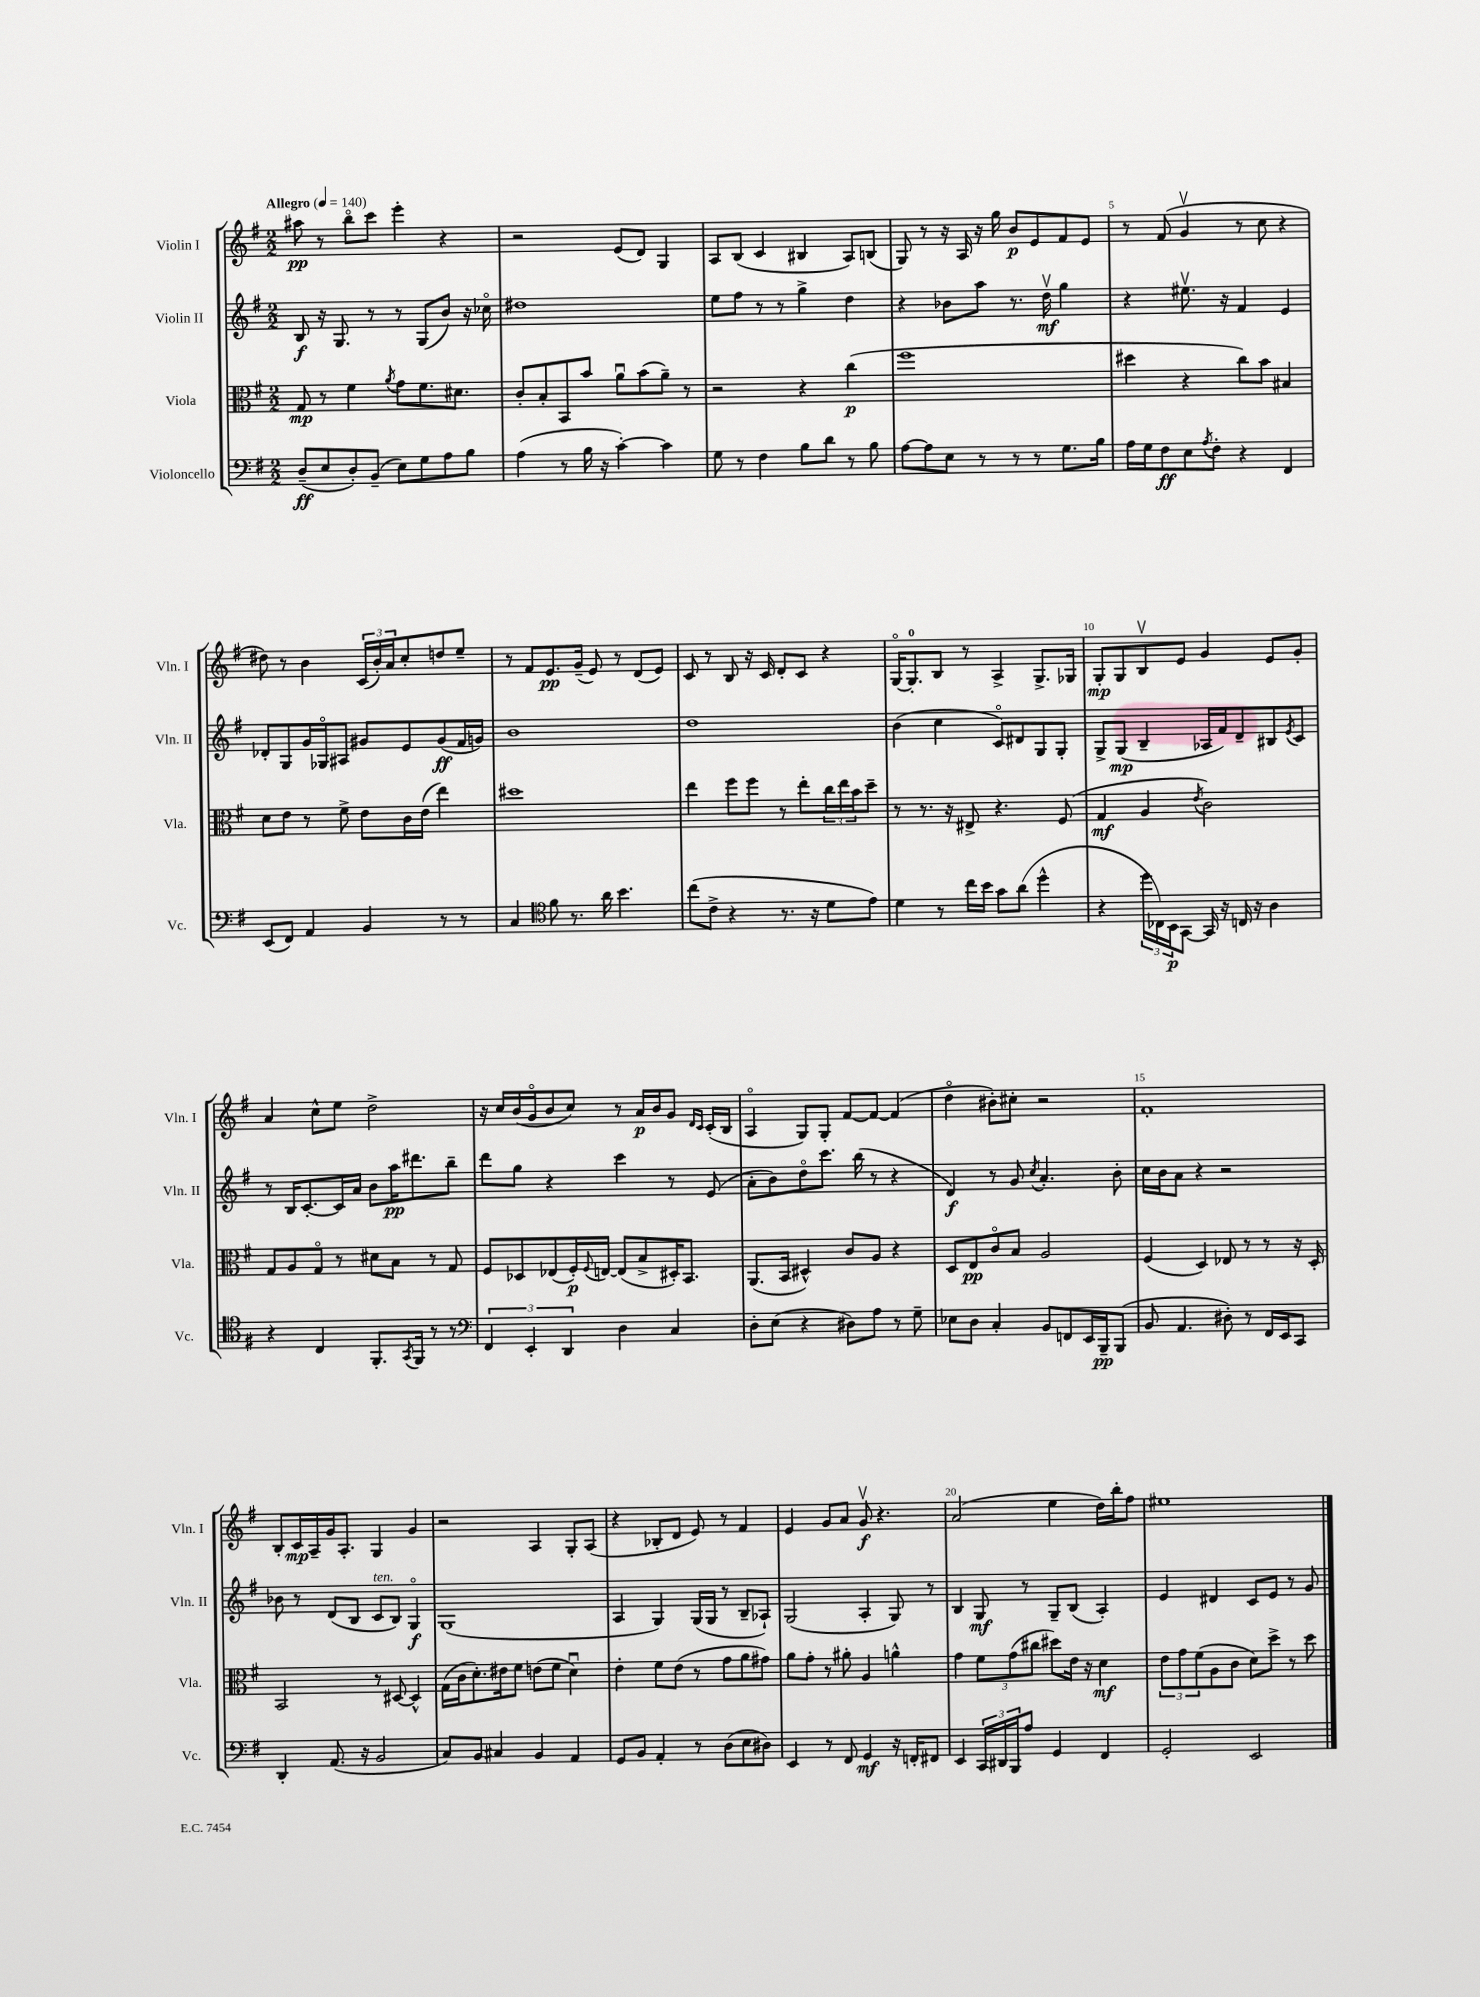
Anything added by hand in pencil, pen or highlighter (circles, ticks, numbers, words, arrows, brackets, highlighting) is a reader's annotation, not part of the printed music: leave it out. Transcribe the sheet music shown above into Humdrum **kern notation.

**kern	**dynam	**kern	**dynam	**kern	**dynam	**kern	**dynam
*part4	*part4	*part3	*part3	*part2	*part2	*part1	*part1
*staff4	*staff4	*staff3	*staff3	*staff2	*staff2	*staff1	*staff1
*I"Violoncello	*	*I"Viola	*	*I"Violin II	*	*I"Violin I	*
*I'Vc.	*	*I'Vla.	*	*I'Vln. II	*	*I'Vln. I	*
*clefF4	*	*clefC3	*	*clefG2	*	*clefG2	*
*k[f#]	*	*k[f#]	*	*k[f#]	*	*k[f#]	*
*M2/2	*	*M2/2	*	*M2/2	*	*M2/2	*
*MM140	*	*MM140	*	*MM140	*	*MM140	*
=1	=1	=1	=1	=1	=1	=1	=1
!	!	!	!	!	!	!LO:TX:a:B:t=Allegro	!
(8D~/L	ff	8G/	mp	8B/	f	8aa#X\	pp
8E/	.	8r	.	16r	.	8r	.
.	.	.	.	8.G/	.	.	.
8D'/)	.	4f#\	.	.	.	8bb\L	.
(8BB~/J	.	.	.	8r	.	8ccc\J	.
.	.	8qa/	.	.	.	.	.
8E\L)	.	8g\L	.	8r	.	4eee'\	.
8G\	.	8.f#\	.	(8G/L	.	.	.
8A\	.	.	.	8b/J)	.	4r	.
.	.	8.d#X\J	.	.	.	.	.
8B\J	.	.	.	16r	.	.	.
.	.	.	.	16cc-X\	.	.	.
=2	=2	=2	=2	=2	=2	=2	=2
(4A\	.	8c'/L	.	1dd#X	.	2r	.
.	.	8B'/	.	.	.	.	.
8r	.	8BB/	.	.	.	.	.
16B\	.	8b/J	.	.	.	.	.
16r	.	.	.	.	.	.	.
[4c'\)	.	8au\L	.	.	.	(8e/L	.
.	.	(8b\	.	.	.	8d/J)	.
4c\]	.	8a~\J)	.	.	.	4G/	.
.	.	8r	.	.	.	.	.
=3	=3	=3	=3	=3	=3	=3	=3
8G\	.	2r	.	8ee\L	.	8A/L	.
8r	.	.	.	8ff#\J	.	(8B/J	.
4F#\	.	.	.	8r	.	4c/	.
.	.	.	.	8r	.	.	.
8B\L	.	4r	.	4gg^\	.	4B#X/	.
8d\J	.	.	.	.	.	.	.
8r	.	(4cc\	p	4dd\	.	8A/L)	.
8B\	.	.	.	.	.	(8Bn/J	.
=4	=4	=4	=4	=4	=4	=4	=4
[8A\L	.	1ff#	.	4r	.	8G/)	.
8A\]	.	.	.	.	.	8r	.
8E\J	.	.	.	8b-X\L	.	16r	.
.	.	.	.	.	.	16A/	.
8r	.	.	.	8aa\J	.	16r	.
.	.	.	.	.	.	16gg\	.
8r	.	.	.	8.r	.	8b/L	p
8r	.	.	.	.	.	8e/	.
.	.	.	.	16ddv\	mf	.	.
8.G\L	.	.	.	4gg\	.	8f#/	.
.	.	.	.	.	.	8e/J	.
16B\Jk	.	.	.	.	.	.	.
=5	=5	=5	=5	=5	=5	=5	=5
16A\LL	.	4dd#X\	.	4r	.	8r	.
16G\J	.	.	.	.	.	.	.
8F#\	ff	.	.	.	.	(8f#/	.
8E\	.	4r	.	8.ee#Xv\	.	4gv/	.
8qA/	.	.	.	.	.	.	.
8F#'\J	.	.	.	.	.	.	.
.	.	.	.	16r	.	.	.
4r	.	8cc\L)	.	4f#/	.	8r	.
.	.	8b\J	.	.	.	8cc\	.
4FF#/	.	4B#X/	.	4e/	.	4r	.
!!LO:LB:g=z
=6	=6	=6	=6	=6	=6	=6	=6
(8EE/L	.	8d\L	.	8d-X'/L	.	8dd#X\)	.
8FF#/J)	.	8e\J	.	8G/	.	8r	.
4AA/	.	8r	.	16g/L	.	4b\	.
.	.	.	.	16G-X/J	.	.	.
.	.	8f#^\	.	8A#X/J	.	.	.
4BB/	.	8e\L	.	8g#X/L	.	(24c/LL	.
.	.	.	.	.	.	24b'/)	.
.	.	.	.	.	.	24a/J	.
.	.	16c\L	.	8e/	.	8cc'/	.
.	.	(16e\JJ	.	.	.	.	.
8r	.	4ee\)	.	(8g#/	ff	8ddn/	.
8r	.	.	.	16f#/L	.	8ee~/J	.
.	.	.	.	16gn/JJ)	.	.	.
=7	=7	=7	=7	=7	=7	=7	=7
4C/	.	1dd#X	.	1b	.	8r	.
.	.	.	.	.	.	8f#/L	.
*clefC4	*	*	*	*	*	*	*
8f#\	.	.	.	.	.	8.e/	pp
8.r	.	.	.	.	.	.	.
.	.	.	.	.	.	(16g~/Jk	.
.	.	.	.	.	.	8e/)	.
16a\	.	.	.	.	.	.	.
4.b\	.	.	.	.	.	8r	.
.	.	.	.	.	.	(8d/L	.
.	.	.	.	.	.	8e/J)	.
=8	=8	=8	=8	=8	=8	=8	=8
(8cc\L	.	4ee\	.	1dd	.	8c/	.
8c^\J	.	.	.	.	.	8r	.
4r	.	8ff#\L	.	.	.	8B/	.
.	.	8ff#\J	.	.	.	16r	.
.	.	.	.	.	.	16c/	.
8.r	.	8r	.	.	.	8d'/L	.
.	.	8ee'\L	.	.	.	8c/J	.
16r	.	.	.	.	.	.	.
8d\L	.	24cc\L	.	.	.	4r	.
.	.	24ee\	.	.	.	.	.
.	.	24b\J	.	.	.	.	.
8e\J)	.	8dd~\J	.	.	.	.	.
=9	=9	=9	=9	=9	=9	=9	=9
4d\	.	8r	.	(4b\	.	[16G/KL	.
.	.	.	.	.	.	8.G'/]	.
.	.	8.r	.	.	.	.	.
8r	.	.	.	4cc\	.	8B/J	.
.	.	16r	.	.	.	.	.
16cc\LL	.	8E#X^/	.	.	.	8r	.
16b\JJ	.	.	.	.	.	.	.
8g\L	.	4.r	.	8c/L)	.	4A^/	.
(8a\J	.	.	.	8d#X/	.	.	.
4dd^^\	.	.	.	8G/	.	8.G^/L	.
.	.	(8F#/	.	8G'/J	.	.	.
.	.	.	.	.	.	16G-X/Jk	.
=10	=10	=10	=10	=10	=10	=10	=10
4r	.	4G/	mf	8G^/L	.	8G'/L	mp
.	.	.	.	(8G/J	mp	8G/	.
24dd\LL	.	4A/	.	4B~/	.	8Bv/	.
24C-X\)	.	.	.	.	.	.	.
24BB\J	p	.	.	.	.	.	.
[8GG\J	.	.	.	.	.	8e/J	.
.	.	8qe/	.	.	.	.	.
16GG/]	.	2c\)	.	16A-X/LL	.	4g/	.
16r	.	.	.	16f#/J)	.	.	.
16Cn/	.	.	.	8d~/	.	.	.
16r	.	.	.	.	.	.	.
4A\	.	.	.	8B#X/	.	8e/L	.
.	.	.	.	8qe/	.	.	.
.	.	.	.	8c/J	.	8g'/J	.
!!LO:LB:g=z
=11	=11	=11	=11	=11	=11	=11	=11
4r	.	8G/L	.	8r	.	4a/	.
.	.	8A/	.	16B/KL	.	.	.
.	.	.	.	[8.c'/	.	.	.
4C/	.	8G/J	.	.	.	8cc^^\L	.
.	.	8r	.	16c/L]	.	8ee\J	.
.	.	.	.	16a/JJ	.	.	.
8.FF#'/L	.	8d#X\L	.	8b\L	.	2dd^\	.
.	.	8B\J	.	16aa\K	pp	.	.
8qGG/	.	.	.	.	.	.	.
16FF#/Jk	.	.	.	8.ddd#X\	.	.	.
8r	.	8r	.	.	.	.	.
8r	.	8G/	.	8bb~\J	.	.	.
=12	=12	=12	=12	=12	=12	=12	=12
*clefF4	*	*	*	*	*	*	*
6FF#/	.	8F#/L	.	8ddd\L	.	16r	.
.	.	.	.	.	.	16cc/LL	.
.	.	8D-X/	.	8gg\J	.	(16b/	.
6EE'/	.	.	.	.	.	.	.
.	.	.	.	.	.	16g/J	.
.	.	(8E-X/	.	4r	.	8b/	.
6DD/	.	.	.	.	.	.	.
.	.	16F#'/L)	p	.	.	8cc/J)	.
.	.	8qqF#/	.	.	.	.	.
.	.	[16En/JJ	.	.	.	.	.
4D\	.	(8E/L]	.	4ccc\	.	8r	.
.	.	8B^/	.	.	.	16a/LL	p
.	.	.	.	.	.	16b/J	.
4C/	.	16D#X'/K)	.	8r	.	8g/J	.
.	.	8.BB/J	.	.	.	.	.
.	.	.	.	.	.	16qqd/LL	.
.	.	.	.	.	.	16qqc/JJ	.
.	.	.	.	(8e/	.	(16c'/LL	.
.	.	.	.	.	.	16B/JJ	.
=13	=13	=13	=13	=13	=13	=13	=13
8D'\L	.	(8.AA/L	.	8a'\L	.	4A/	.
(8E\J	.	.	.	8b\)	.	.	.
.	.	16BB/Jk	.	.	.	.	.
4r	.	4D#X^^/)	.	8dd\	.	8G/L)	.
.	.	.	.	8.ccc\J	.	8G'/J	.
8D#X\L)	.	8c/L	.	.	.	[8f#/L	.
.	.	.	.	(16bb\	.	.	.
8A\J	.	8A/J	.	8r	.	8f#/J_	.
8r	.	4r	.	4r	.	(4f#/]	.
8G~\	.	.	.	.	.	.	.
=14	=14	=14	=14	=14	=14	=14	=14
8E-X\L	.	8D/L	.	4d/)	f	4dd\	.
8D\J	.	8E/	pp	.	.	.	.
4C'/	.	8c/	.	8r	.	8b#X'\L)	.
.	.	8B/J	.	8g/	.	8cc#X'\J	.
.	.	.	.	8qcc/	.	.	.
8BB/L	.	2A/	.	4.a'/	.	2r	.
8FFn/	.	.	.	.	.	.	.
16EE/L	.	.	.	.	.	.	.
16BBB~/J	pp	.	.	.	.	.	.
(8BBB/J	.	.	.	8b'\	.	.	.
=15	=15	=15	=15	=15	=15	=15	=15
8BB/	.	(4F#/	.	16cc\LL	.	1f#'	.
.	.	.	.	16b\J	.	.	.
4.AA/	.	.	.	8a\J	.	.	.
.	.	4D/)	.	4r	.	.	.
8D#X'\)	.	8E-X/	.	2r	.	.	.
8r	.	8r	.	.	.	.	.
16FF#/LL	.	8r	.	.	.	.	.
16EE/J	.	.	.	.	.	.	.
8CC/J	.	16r	.	.	.	.	.
.	.	16D'/	.	.	.	.	.
!!LO:LB:g=z
=16	=16	=16	=16	=16	=16	=16	=16
4DD'/	.	2BB/	.	8b-X\	.	8B'/L	.
.	.	.	.	8r	.	16c/L	mp
.	.	.	.	.	.	16A~/	.
(8.AA/	.	.	.	(8d/L	.	16g/J	.
.	.	.	.	.	.	8.A'/J	.
.	.	.	.	8B/J	.	.	.
16r	.	.	.	.	.	.	.
!	!	!	!	!LO:TX:a:i:t=ten.	!	!	!
2BB/	.	8r	.	8c/L	.	4G/	.
.	.	[8D#X/	.	8B/J)	.	.	.
.	.	4D#^^/]	.	4G/	f	4g/	.
=17	=17	=17	=17	=17	=17	=17	=17
8C/L)	.	(16G\LL	.	(1G	.	2r	.
.	.	16c\J	.	.	.	.	.
8BB/J	.	8.d'\)	.	.	.	.	.
4C#X/	.	.	.	.	.	.	.
.	.	16e#X\k	.	.	.	.	.
.	.	8f#\J	.	.	.	.	.
4BB/	.	(8en\L	.	.	.	4A/	.
.	.	8f#\J	.	.	.	.	.
4AA/	.	4du\)	.	.	.	8G'/L	.
.	.	.	.	.	.	(8A/J	.
=18	=18	=18	=18	=18	=18	=18	=18
8GG/L	.	4e'\	.	4A/	.	4r	.
8BB/J	.	.	.	.	.	.	.
4AA'/	.	8f#\L	.	4G/)	.	8B-X'/L	.
.	.	(8e\J	.	.	.	8d/J	.
8r	.	8r	.	(16G/LL	.	8e/)	.
.	.	.	.	16G/JJ	.	.	.
(8D\L	.	8g\L	.	8r	.	8r	.
8E\	.	8a\	.	8B~/L	.	4f#/	.
8D#X\J)	.	8g#X\J)	.	8A-X`/J)	.	.	.
=19	=19	=19	=19	=19	=19	=19	=19
4EE/	.	8a\L	.	(2G/	.	4e/	.
.	.	8g'\J	.	.	.	.	.
8r	.	8r	.	.	.	8g/L	.
8FF#/	.	8a#X'\	.	.	.	8a/J	.
4GG/	mf	4A/	.	4A'/	.	8gv/	f
.	.	.	.	.	.	4.r	.
16r	.	4an^^\	.	8G/)	.	.	.
16FFn'/KL	.	.	.	.	.	.	.
8FF#X/J	.	.	.	8r	.	.	.
=20	=20	=20	=20	=20	=20	=20	=20
4EE/	.	4g\	.	4B/	.	(2a/	.
24CC/LL	.	12f#\L	.	8G/	mf	.	.
24DD#X/	.	.	.	.	.	.	.
24BBB/J	.	(12g\	.	.	.	.	.
8A/J	.	.	.	8r	.	.	.
.	.	12cc#X\J	.	.	.	.	.
4GG/	.	8dd#X\L)	.	8G~/L	.	4ee\	.
.	.	16e\Jk	.	(8B/J	.	.	.
.	.	16r	.	.	.	.	.
4FF#/	.	4d\	mf	4A'/)	.	16dd\LL)	.
.	.	.	.	.	.	16bb'\J	.
.	.	.	.	.	.	8ff#\J	.
=21	=21	=21	=21	=21	=21	=21	=21
2GG'/	.	12e\L	.	4e/	.	1ee#X	.
.	.	12g\	.	.	.	.	.
.	.	(12f#\	.	.	.	.	.
.	.	8A\	.	4d#X/	.	.	.
.	.	8c\J	.	.	.	.	.
2EE/	.	8d\L)	.	8c/L	.	.	.
.	.	8dd^\J	.	8e/J	.	.	.
.	.	8r	.	8r	.	.	.
.	.	8dd\	.	8g/	.	.	.
==	==	==	==	==	==	==	==
*-	*-	*-	*-	*-	*-	*-	*-
